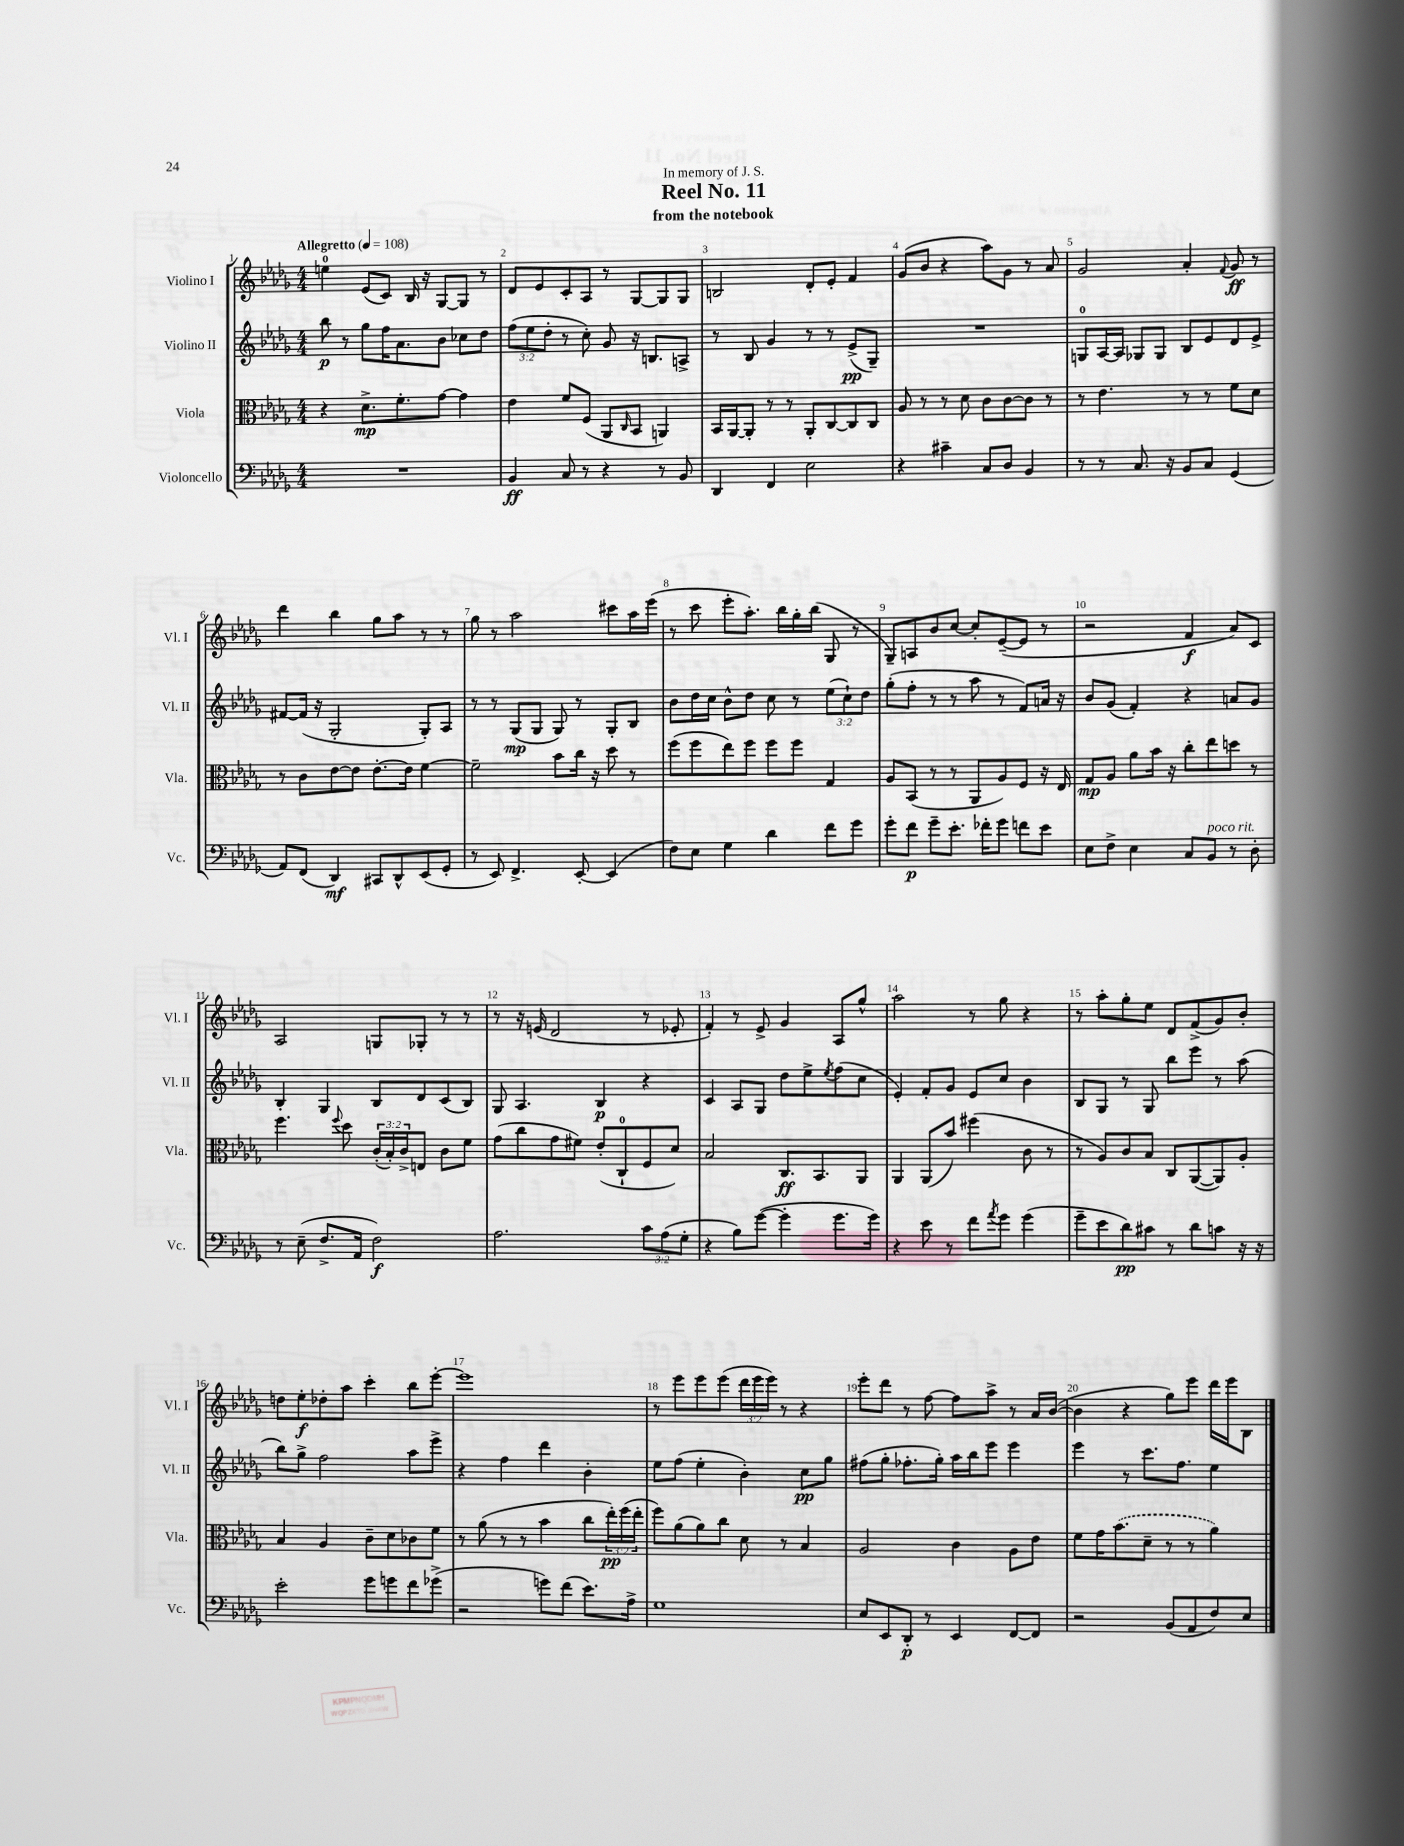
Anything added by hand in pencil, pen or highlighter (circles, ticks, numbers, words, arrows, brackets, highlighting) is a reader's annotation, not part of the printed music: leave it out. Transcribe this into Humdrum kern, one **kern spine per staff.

**kern	**kern	**kern	**kern
*staff4	*staff3	*staff2	*staff1
*clefF4	*clefC3	*clefG2	*clefG2
*k[b-e-a-d-g-]	*k[b-e-a-d-g-]	*k[b-e-a-d-g-]	*k[b-e-a-d-g-]
*M4/4	*M4/4	*M4/4	*M4/4
*MM108	*MM108	*MM108	*MM108
1r	4r	8bb-\	4ee\
.	.	8r	.
.	8.d-^\L	8gg-\L	(8e-/L
.	.	16ff\K	8c/J)
.	8.f'\	8.a-\	.
.	.	.	16B-/
.	.	.	16r
.	[8g-\J	8b-\J	[8G-/L
.	4g-\]	8cc-\L	8G-/]J
.	.	8dd-\J	8r
=	=	=	=
4BB-/	4e-\	(12ff\L	8d-/L
.	.	12ee-\	.
.	.	.	8e-/
.	.	12dd-'\J	.
8C/	8f/L	8r	8c'/
8r	(8F/J	8cc'\)	8A-/J
4r	8AA-/L	8g-/	8r
.	16qqC/	.	.
.	8BB-/J	16r	[8G-/L
.	.	8.B/L	.
8r	4AA/)	.	8G-/]
8BB-/	.	8A^/J	8G-/J
=	=	=	=
4DD-/	16BB-/LL	8r	2B/
.	[16AA-/J	.	.
.	8AA-'/]J	8B-/	.
4FF/	8r	4g-/	.
.	8r	.	.
2E-\	8AA-'/L	8r	8d-'/L
.	[8C/	8r	8e-'/J
.	8C/]	(8e-^/L	4f/
.	8C/J	8G-~/J)	.
=	=	=	=
4r	8A-/	1r	(8g-/L
.	8r	.	8b-/J
4c#~\	8r	.	4r
.	8d-\	.	.
8C/L	8c\L	.	8aa-\L)
8D-/J	[8c\	.	8g-\J
4BB-/	8c\]J	.	8r
.	8r	.	8a-/
=	=	=	=
8r	8r	8G/L	2g-/
8r	4.e-\	[16A-/L	.
.	.	16A-/]JJ	.
8.C/	.	8G-/L	.
.	.	8G-/J	.
16r	.	.	.
8BB-/L	8r	8B-/L	4a-'/
8C/J	8r	8e-/	.
.	.	.	8qqf/
(4GG-/	8f\L	8d-/	8g-/
.	8d-\J	8e-^/J	8r
=	=	=	=
8AA-/L)	8r	[8f#/L	4ddd-\
(8FF/J	8c\L	(16f#/]Jk	.
.	.	16r	.
4DD-/)	[8e-\	2G-'/	4bb-\
.	8e-\]J	.	.
8CC#/L	[8.e-'\L	.	8gg-\L
8DD-^^/	.	.	8aa-\J
.	16e-\]Jk	.	.
(8EE-/	[4f\	8G-'/L)	8r
8GG-'/J	.	8A-/J	8r
=	=	=	=
8r	2f~\]	8r	8gg-\
8EE-/)	.	8r	8r
4.FF^/	.	(8G-/L	2aa-\
.	.	8G-/J	.
.	8b-\L	8G-/)	.
[8EE-'/	16cc\Jk	8r	.
.	16r	.	.
(4EE-/]	8dd-\	8G-'/L	8ccc#\L
.	8r	8B-/J	16aa-\L
.	.	.	(16eee-\JJ
=	=	=	=
8F\L)	(8ff\L	8b-\L	8r
8E-\J	8ff\	16dd-\L	8ccc\
.	.	16cc\JJ	.
4G-\	8ee-\)	8b-^^\L	8eee-'\L
.	8ff\J	8dd-\J	8.aa-'\J)
4d-\	8ff\L	8cc\	.
.	.	.	16bb-\LL
.	8ff\J	8r	16gg-'\
.	.	.	(16bb-\JJ
8f\L	4G-/	(12ee-\L	8G-/
.	.	12cc`\)	.
8g-\J	.	.	8r
.	.	12dd-\J	.
=	=	=	=
8g-'\L	8A-/L	(8gg-'\L	8G-~/L)
8f\J	(8BB-/J	8ff'\J	8A/
8g-~\L	8r	8r	8b-/
8.e-'\J	8r	8r	[8cc/J
.	8AA-/L	8aa-\	8cc'/]L
16f-'\LK	.	.	.
8g-\J	8A-/)	8r	([8e-~/
8f\L	8F/J	8f/L)	8e-/]J
8e-\J	16r	16a/Jk	8r
.	16E-/	16r	.
=	=	=	=
8E-\L	8G-/L	8b-/L	2r
8F^\J	8A-/J	(8g-/J	.
4E-\	8a-\L	4f'/)	.
.	16b-\Jk	.	.
.	16r	.	.
8C/L	8cc'\L	4r	4f/
8BB-/J	8ee-\	.	.
8r	8dd\J	8a/L	8a-/L)
8D-'\	8r	8g-/J	8c/J
=	=	=	=
8r	4.ff\	4B-'/	2A-/
(8E-~\	.	.	.
8.F^/L	.	4G-/	.
.	8qqff/	.	.
.	8dd-\	.	.
16AA-/Jk	.	.	.
2F\)	(24c'/LL	8B-/L	8G/L
.	24B-'/)	.	.
.	24c^/J	.	.
.	8E/J	8d-/	8G-'/J
.	8c\L	(8c/	8r
.	8f\J	8B-/J)	8r
=	=	=	=
2.A-\	(8g-\L	8G-/	8r
.	8cc\	4.A-/	16r
.	.	.	(16e/
.	8g-\	.	2d-/
.	8f#\J)	.	.
.	(8e-'/L	4B-/	.
.	8C`/	.	.
12c\L	8F/	4r	8r
(12A-\	.	.	.
.	8d-/J)	.	8e-'/
12G-'\J	.	.	.
=	=	=	=
4r	2B-/	4c/	4f'/)
8B-\L)	.	8A-/L	8r
([8g-\J	.	8G-/J	8e-^/
4g-'\]	8.C/L	8dd-\L	4g-/
.	.	8ee-^\	.
.	8.BB-/	.	.
.	.	8qee-/	.
8.g-\L	.	(8ff\	8A-/L
.	8AA-/J	8cc\J	8gg-^^/J
16g-\Jk)	.	.	.
=	=	=	=
4r	4AA-/	4e-'/)	2aa-\
8e-\	(8AA-/L	8f'/L	.
8r	8b-/J)	8g-/J	.
8f\L	(4ff#\	8e-/L	8r
8qa-/	.	.	.
8g-\J	.	8cc/J	8gg-\
(4g-\	8c\	4b-\	4r
.	8r	.	.
=	=	=	=
8g-~\L	8r	8B-/L	8r
8e-\	8A-/L)	8G-/J	8aa-'\L
8d-\)	8c/	8r	8gg-'\
8c#\J	8B-/J	8G-/	8ee-\J
8r	8C/L	8bb-\L	8d-/L
8d-\L	([8AA-/	8eee-\J	(8f^/
8c\J	8AA-/])	8r	8g-/)
16r	8A-'/J	(8aa-\	8b-'/J
16r	.	.	.
=	=	=	=
2e-'\	4B-/	8bb-\L)	8dd\L
.	.	8gg-^\J	8ee-'\
.	4A-/	2ff\	8dd-'\
.	.	.	8aa-\J
8g-\L	8c~\L	.	4ccc'\
8g\	8d-\	.	.
8f\	8c-\	8aa-\L	8bb-\L
(8g-^\J	8f\J	8eee-^\J	[8eee-'\J
=	=	=	=
2r	8r	4r	1eee-]
.	(8a-\	.	.
.	8r	4ff\	.
.	8r	.	.
8g\L)	4b-\	4ddd-\	.
(8f\J	.	.	.
8.e-\L)	8cc\L	4b-'\	.
.	24ee-'\L)	.	.
.	(24ff\	.	.
16A-^\Jk	.	.	.
.	24ee-'\JJ	.	.
=	=	=	=
1G-	8ff\L)	8ee-\L	8r
.	(8a-\	(8ff\J	8eee-\L
.	8a-\)	4ee-'\	8eee-\
.	8cc\J	.	(8eee-\J
.	8d-\	4b-'\)	24ddd-\LL
.	.	.	24eee-\
.	.	.	24eee-\JJ)
.	8r	.	8r
.	4B-/	8cc\L	4r
.	.	8gg-\J	.
=	=	=	=
8E-/L	2A-/	(8ff#\L	8eee-'\L
8EE-/	.	8gg-'\J	8ddd-\J
8DD-'/J	.	8.ff-'\L	8r
8r	.	.	[8ff\
.	.	16gg-'\Jk)	.
4EE-/	4c\	16aa-\LL	8ff\]L
.	.	16bb-\J	.
.	.	8eee-\J	8aa-^\J
[8FF/L	8A-\L	4eee-\	8r
8FF/]J	8e-\J	.	16a-/LL
.	.	.	([16b-/JJ
=	=	=	=
2r	8f\L	4eee-\	4b-\]
.	16g-\K	.	.
.	(8.b-\	.	.
.	.	8r	4r
.	8d-~\J	8.ccc\L	.
(8BB-/L	8r	.	8gg-\L)
.	.	8.ff\J	.
8AA-/	8r	.	8eee-\J
8F/)	4a-\)	4ee-\	16ddd-\LL
.	.	.	16eee-\J
8E-/J	.	.	8B-\J
==	==	==	==
*-	*-	*-	*-
